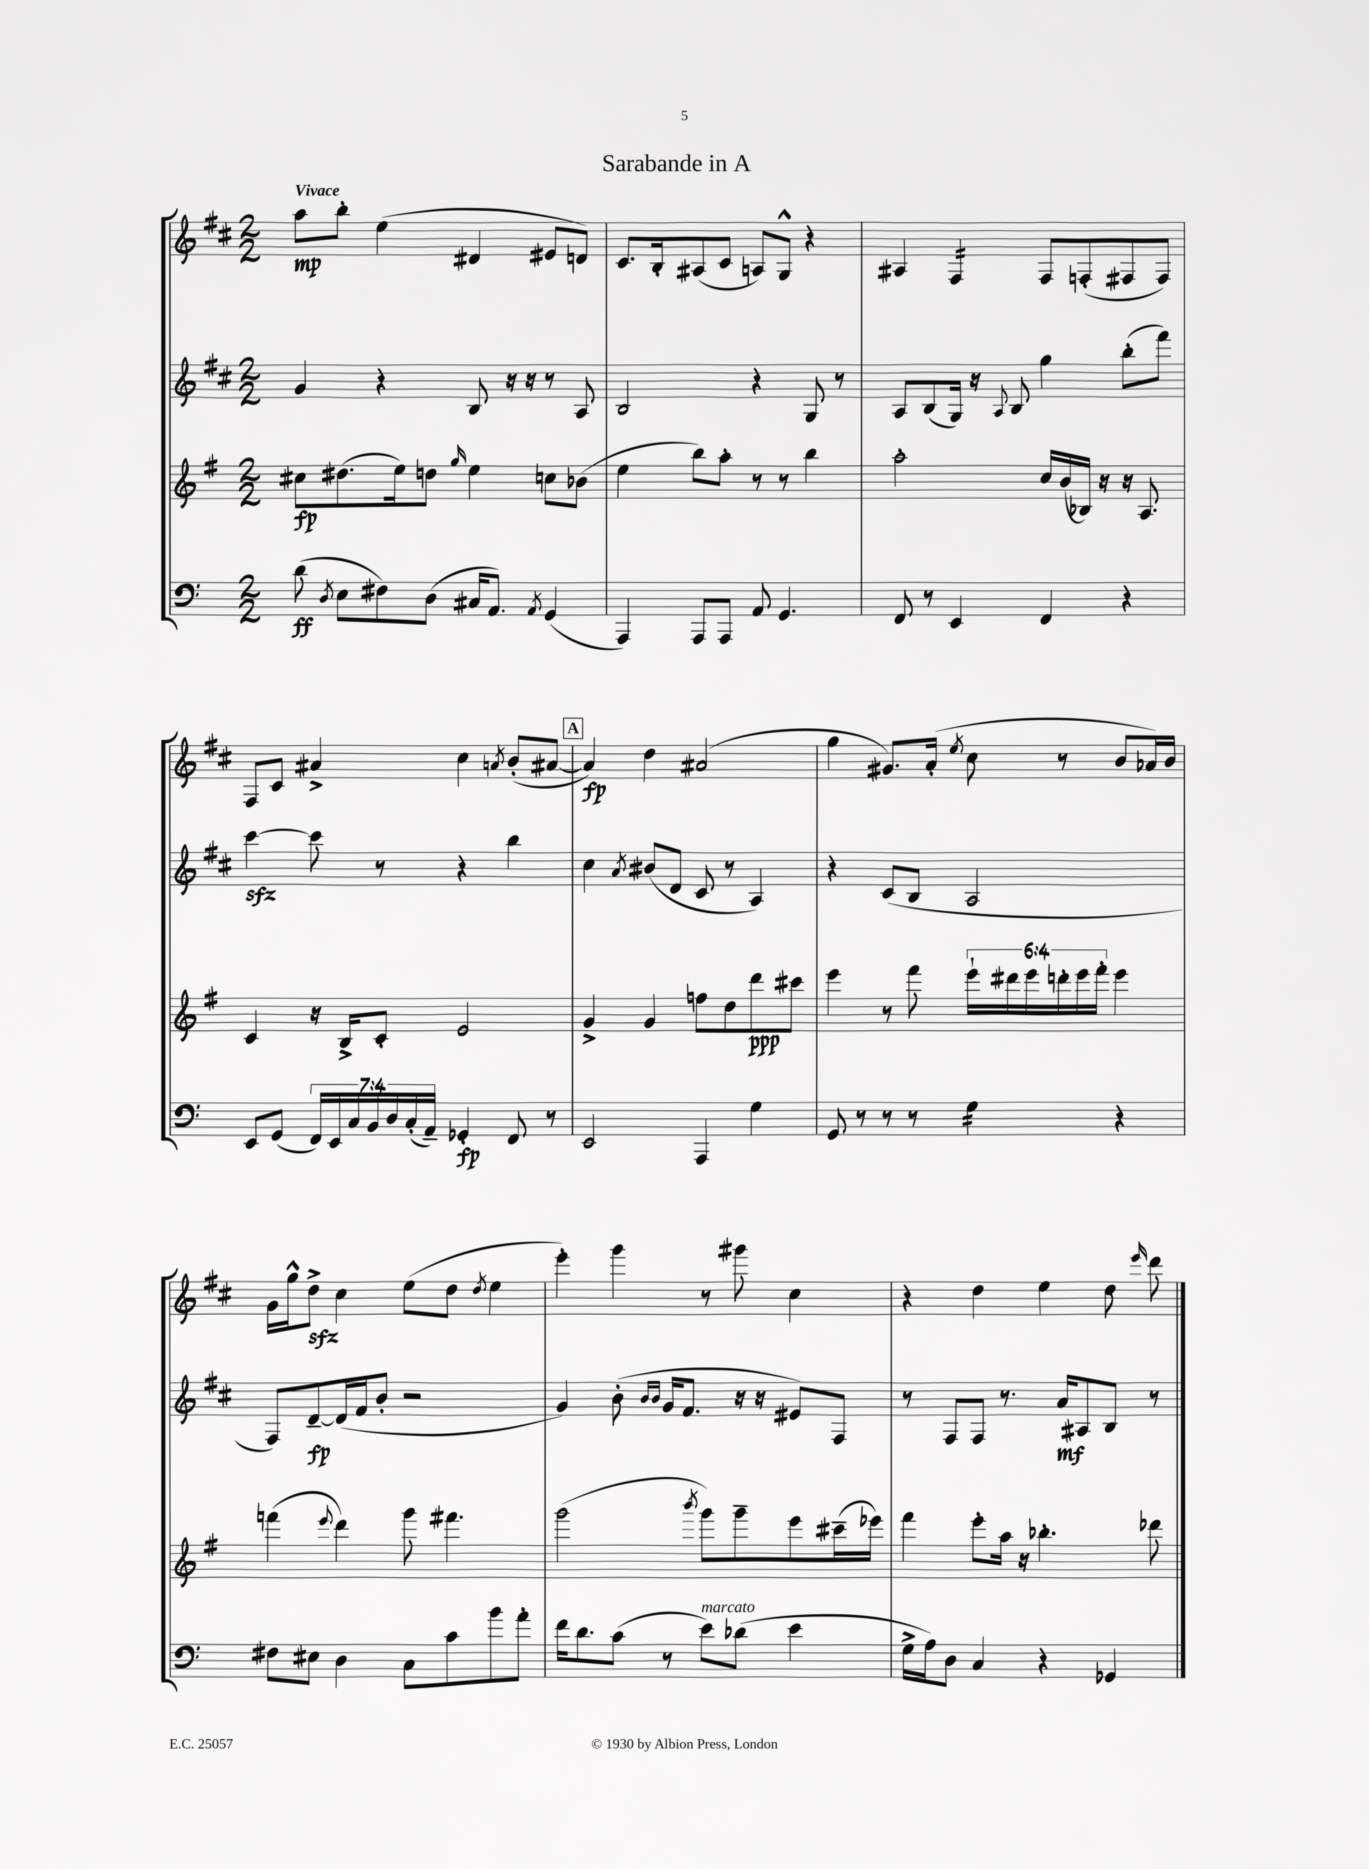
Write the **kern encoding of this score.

**kern	**kern	**kern	**kern
*staff4	*staff3	*staff2	*staff1
*clefF4	*clefG2	*clefG2	*clefG2
*k[]	*k[f#]	*k[f#c#]	*k[f#c#]
*M2/2	*M2/2	*M2/2	*M2/2
(8d	8cc#	4g	8aa
8qD	.	.	.
8E	(8.dd#	.	8bb'
8F#)	.	4r	(4ee
.	16ee)	.	.
(8D	8dd	.	.
.	16qqgg	.	.
16C#	4ee	8B	4d#
8.AA)	.	.	.
.	.	16r	.
.	.	16r	.
8qAA	.	.	.
(4GG	8cc	8r	8e#
.	(8b-	8A	8d)
=	=	=	=
4AAA)	4ee	2B	8.c#
.	.	.	16B'
8AAA	8bb)	.	(8A#
8AAA	8aa'	.	8c#
8AA	8r	4r	8A)
4.GG	8r	.	8G^^
.	4bb	8G	4r
.	.	8r	.
=	=	=	=
8FF	2aa'	8A	4A#
8r	.	(8B	.
4EE	.	16G)	4F#
.	.	16r	.
.	.	8qqA	.
.	.	8B	.
4FF	16cc	4gg	8F#
.	(16b	.	.
.	16B-)	.	(8F'
.	16r	.	.
4r	16r	(8bb'	8F#
.	8.A	.	.
.	.	8fff#)	8F#)
=	=	=	=
8EE	4c	[4ccc#	8F#
(8GG	.	.	8c#
28FF)	16r	8ccc#]	4a#^
28EE	.	.	.
.	16B^	.	.
28C	.	.	.
28BB	.	.	.
.	8c'	8r	.
28D	.	.	.
(28C'	.	.	.
28AA~)	.	.	.
4GG-'	2e	4r	4cc#
.	.	.	8qa
8FF	.	4bb	(8b'
8r	.	.	[8a#
=	=	=	=
2EE	4g^	4cc#	4a#])
.	.	8qa	.
.	4g	(8b#	4dd
.	.	8d	.
4AAA	8ff	8c#	(2a#
.	8dd	8r	.
4G	8ddd	4A)	.
.	8ccc#	.	.
=	=	=	=
8GG	4eee	4r	4gg
8r	.	.	.
8r	8r	(8c#	8.g#)
8r	8fff#	8B	.
.	.	.	(16a'
.	.	.	8qee
4G	24eee`	2A	8cc#
.	24ddd#	.	.
.	24eee	.	.
.	24ddd'	.	8r
.	24eee	.	.
.	24fff#'	.	.
4r	4eee	.	8b
.	.	.	16a-)
.	.	.	16b
=	=	=	=
8F#	(4fff	8F#)	16g
.	.	.	16gg^^
8E#	.	[8d~	8dd^
.	8qqeee	.	.
4D	4ddd)	(16d]	4cc#
.	.	16f#	.
.	.	8b'	.
8C	8ggg	2r	(8ee
8c	4.fff#	.	8dd
.	.	.	8qdd
8b	.	.	4ee
8a'	.	.	.
=	=	=	=
16f	(2ggg	4g)	4eee')
8.d	.	.	.
(8c	.	(8b'	4ggg
.	.	16qqb	.
.	.	16qqb	.
8r	.	16g	.
.	.	8.f#	.
.	8qbbb	.	.
8e)	8ggg)	.	8r
(8d-	8ggg~	16r	8ggg#
.	.	16r	.
4e	8eee	8e#)	4cc#
.	(16ccc#~	8F#	.
.	16eee-)	.	.
=	=	=	=
16G^	4fff#	8r	4r
16A)	.	.	.
8D	.	8F#	.
4C	8eee'	8F#	4dd
.	16aa	8.r	.
.	16r	.	.
4r	4.bb-'	.	4ee
.	.	16a	.
.	.	8A#	.
4GG-	.	8B	8dd
.	.	.	16qqeee
.	8ddd-	8r	8ddd
==	==	==	==
*-	*-	*-	*-
